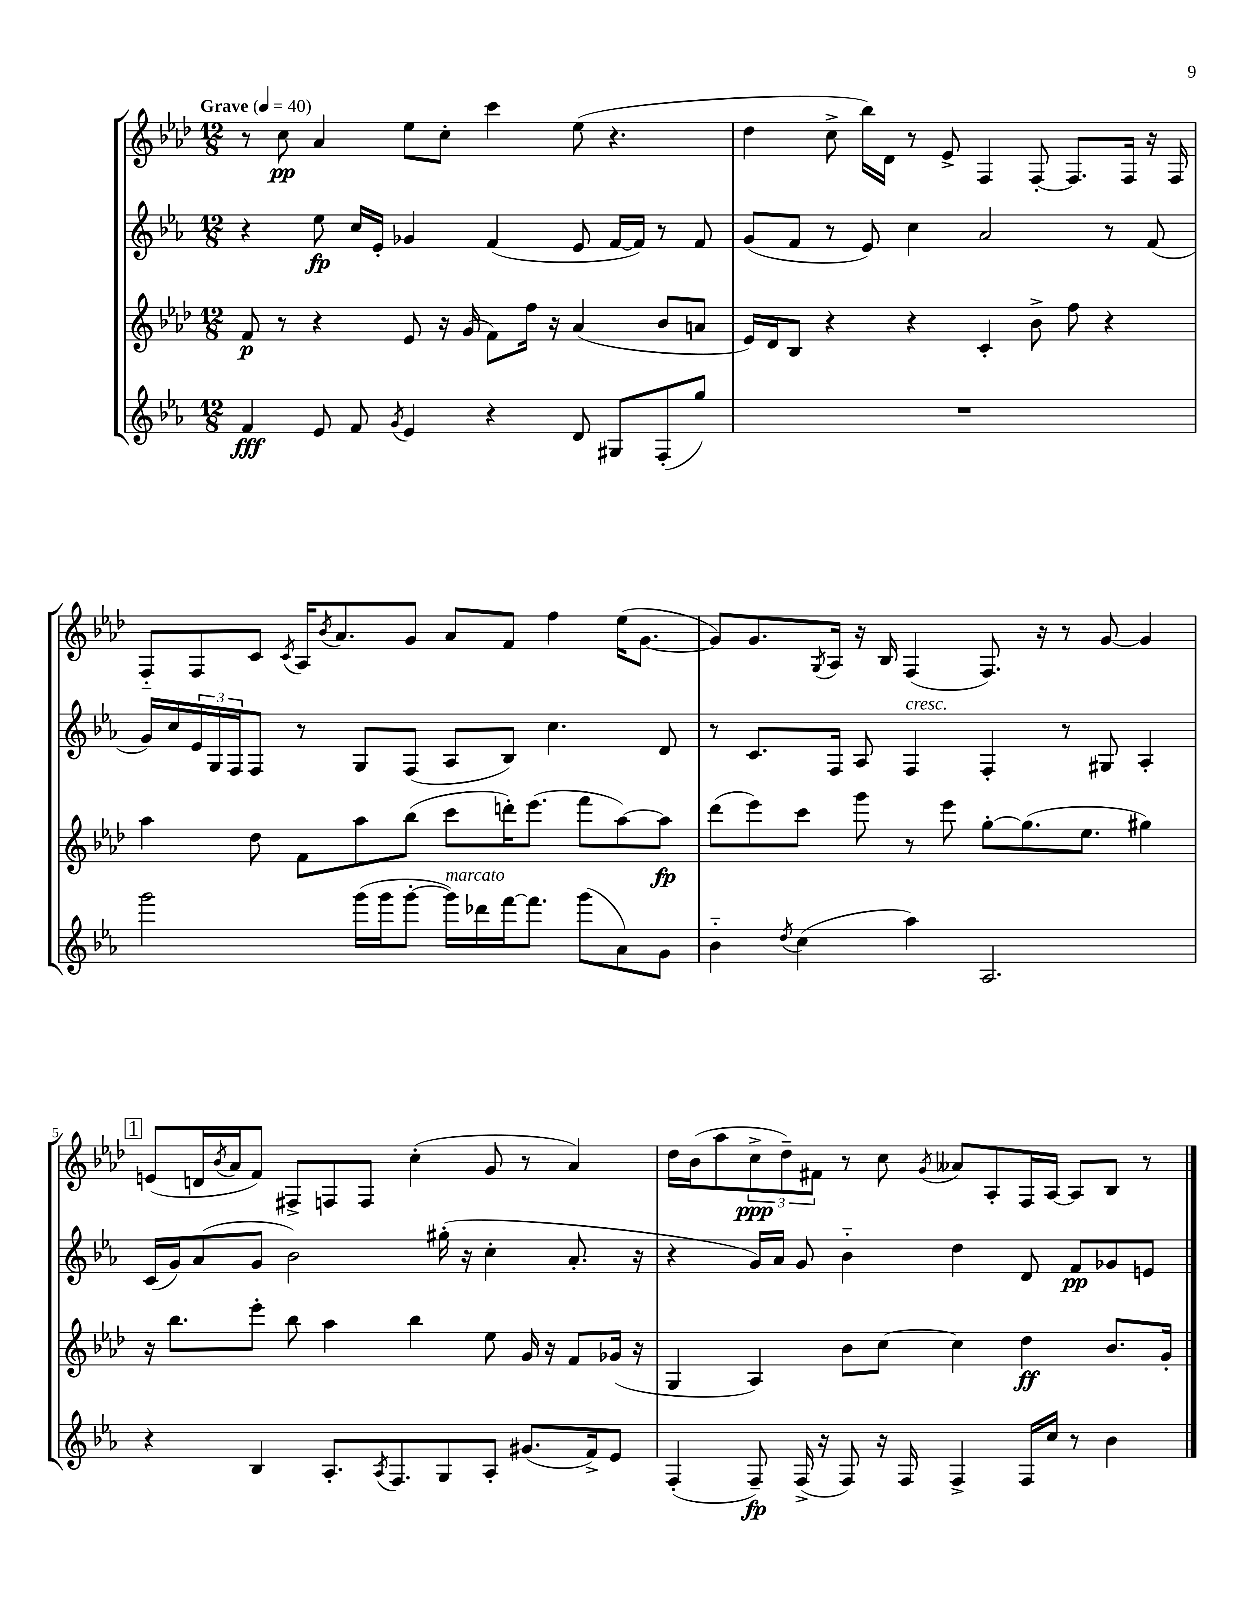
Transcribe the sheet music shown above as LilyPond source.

<<
\new StaffGroup <<
\new Staff = "s0" {
    \clef treble \key aes \major \numericTimeSignature \time 12/8 \tempo "Grave" 4 = 40
    r8 c''8\pp aes'4 ees''8 c''8-. c'''4 ees''8( r4. |
    des''4 c''8-> bes''16) des'16 r8 ees'8-> f4 f8~-. f8. f16 r16 f16 |
    f8-_ f8 c'8 \acciaccatura { c'8 } aes16 \acciaccatura { bes'8 } aes'8. g'8 aes'8 f'8 f''4 ees''16( g'8.~ |
    g'8) g'8. \acciaccatura { g8 } aes16 r16 bes16 f4( f8.) r16 r8 g'8~ g'4 |
    \mark \markup { \box "1" } e'8( d'16 \acciaccatura { bes'8 } aes'16 f'8) fis8-> f8 f8 c''4-.( g'8 r8 aes'4) |
    des''16 bes'16( aes''8 \tuplet 3/2 { c''8->\ppp des''8--) fis'8 } r8 c''8 \acciaccatura { g'8 } aeses'8 aes8-. f16 aes16~ aes8 bes8 r8 \bar "|." |
}
\new Staff = "s1" {
    \clef treble \key ees \major \numericTimeSignature \time 12/8
    r4 ees''8\fp c''16 ees'16-. ges'4 f'4( ees'8 f'16~ f'16) r8 f'8 |
    g'8( f'8 r8 ees'8) c''4 aes'2 r8 f'8( |
    g'16) c''16 \tuplet 3/2 { ees'16 g16 f16 } f8 r8 g8 f8( aes8 bes8) c''4. d'8 |
    r8 c'8. f16 aes8 f4^\markup { \italic "cresc." } f4-. r8 gis8 aes4-. |
    \mark \markup { \box "1" } c'16( g'16) aes'8( g'8 bes'2) gis''16-.( r16 c''4-. aes'8.-. r16 |
    r4 g'16) aes'16 g'8 bes'4-_ d''4 d'8 f'8\pp ges'8 e'8 \bar "|." |
}
\new Staff = "s2" {
    \clef treble \key aes \major \numericTimeSignature \time 12/8
    f'8\p r8 r4 ees'8 r16 g'16( f'8) f''16 r16 aes'4( bes'8 a'8 |
    ees'16) des'16 bes8 r4 r4 c'4-. bes'8-> f''8 r4 |
    aes''4 des''8 f'8 aes''8 bes''8( c'''8 d'''16-.) ees'''8.( f'''8 aes''8~) aes''8\fp |
    des'''8( ees'''8) c'''8 g'''8 r8 ees'''8 g''8~-. g''8.( ees''8. gis''4) |
    \mark \markup { \box "1" } r16 bes''8. ees'''8-. bes''8 aes''4 bes''4 ees''8 g'16 r16 f'8 ges'16( r16 |
    g4 aes4) bes'8 c''8~ c''4 des''4\ff bes'8. g'16-. \bar "|." |
}
\new Staff = "s3" {
    \clef treble \key ees \major \numericTimeSignature \time 12/8
    f'4\fff ees'8 f'8 \acciaccatura { g'8 } ees'4 r4 d'8 gis8 f8-.( g''8) |
    R1. |
    g'''2 g'''16( g'''16 g'''8~-. g'''16^\markup { \italic "marcato" }) des'''16 f'''16~ f'''8. g'''8( aes'8) g'8 |
    bes'4-_ \acciaccatura { d''8 } c''4( aes''4) aes2. |
    \mark \markup { \box "1" } r4 bes4 aes8.-. \acciaccatura { aes8 } f8. g8 aes8-. gis'8.( f'16->) ees'8 |
    f4-.( f8--\fp) f16->( r16 f8) r16 f16 f4-> f16 c''16 r8 bes'4 \bar "|." |
}
>>
>>
\layout { \context { \Score \override BarNumber.break-visibility = ##(#f #t #t) barNumberVisibility = #(every-nth-bar-number-visible 5) } }
